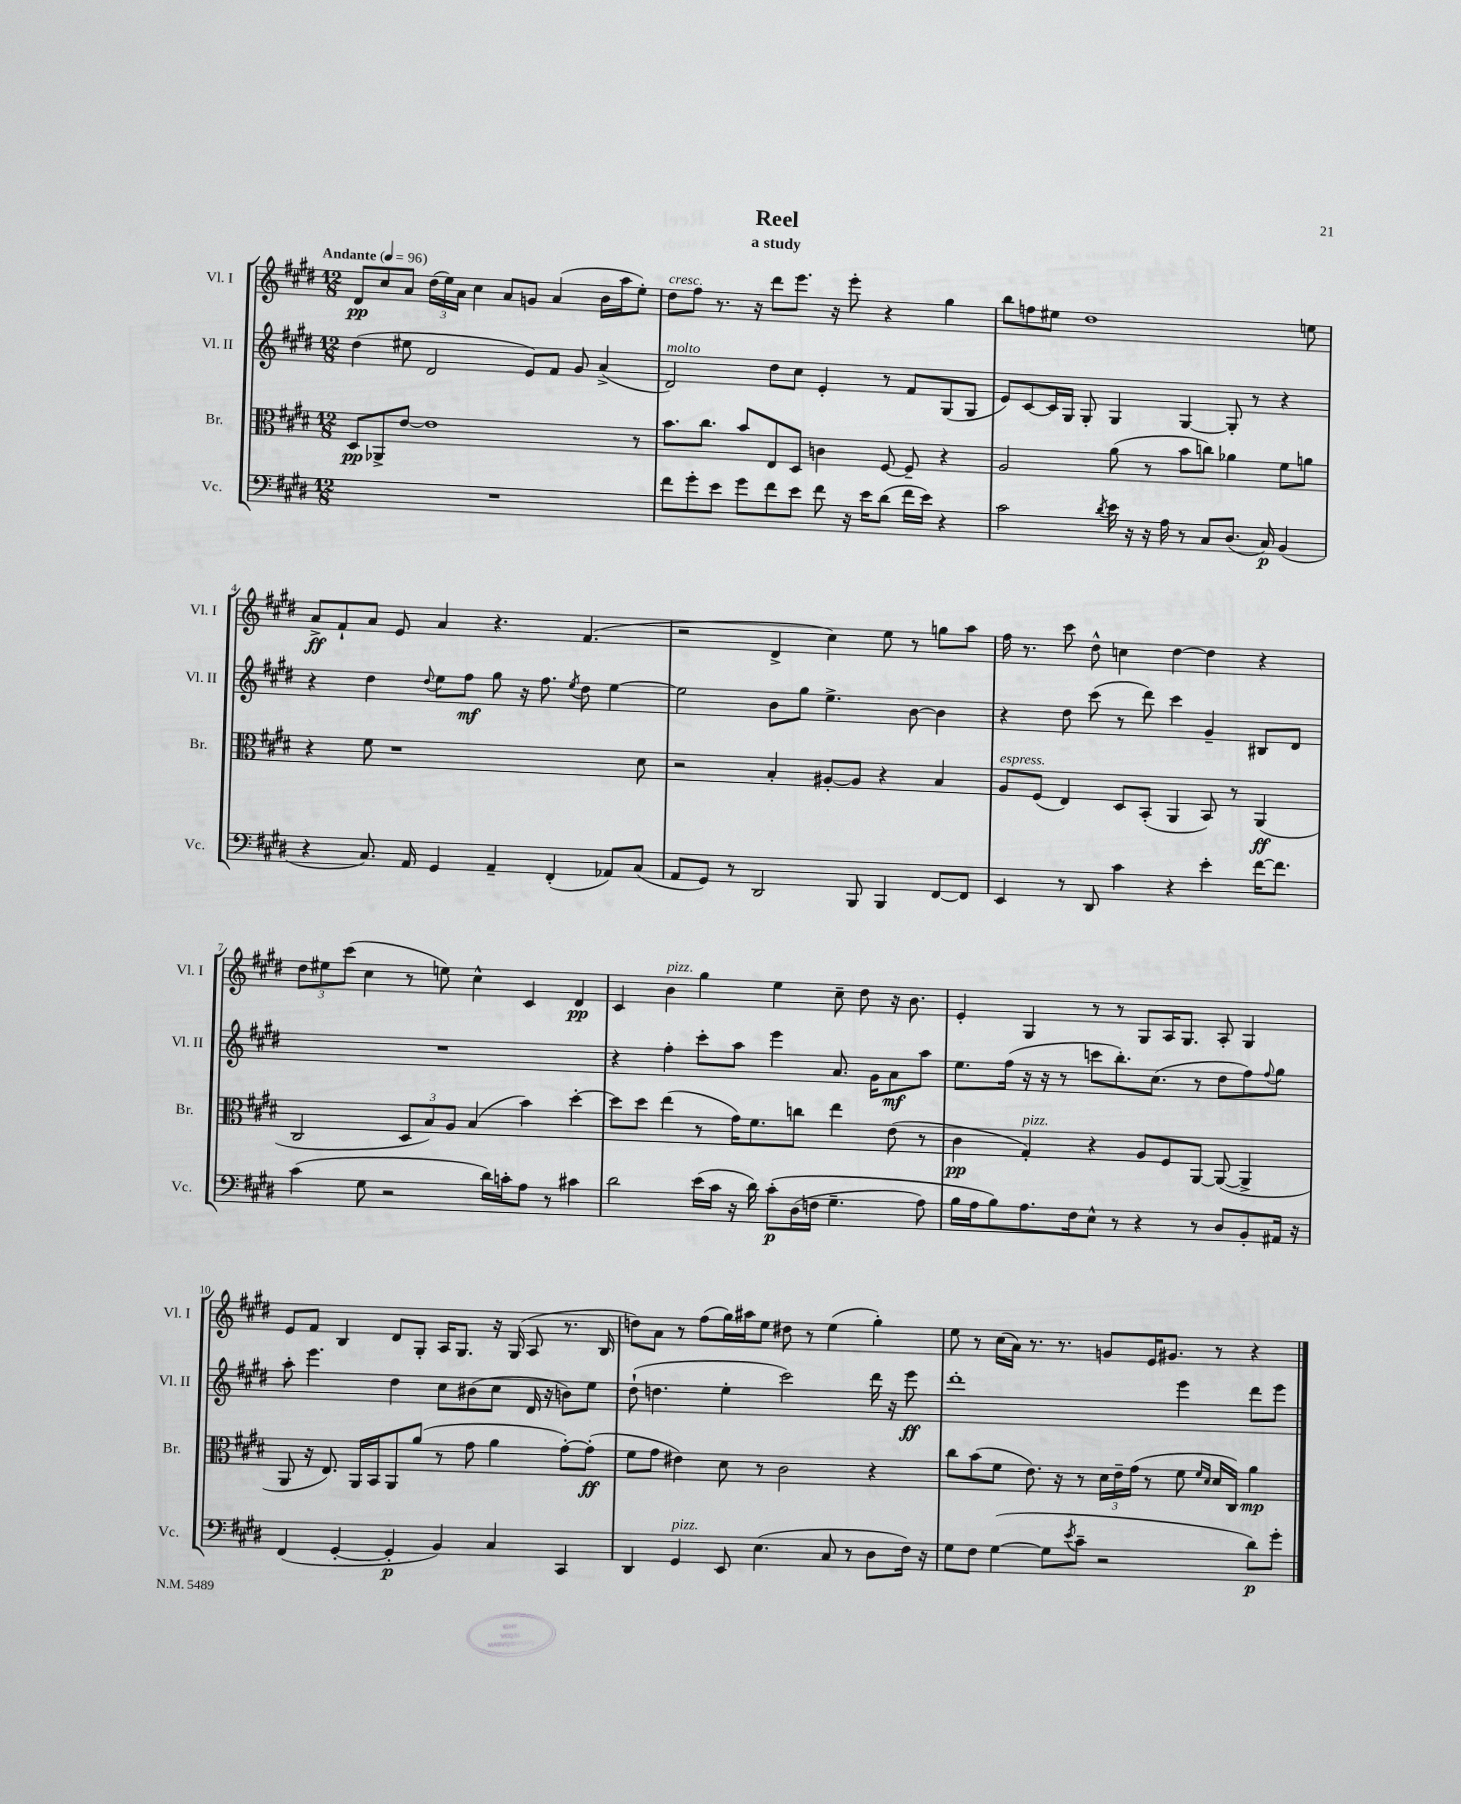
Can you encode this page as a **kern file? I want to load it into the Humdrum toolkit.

**kern	**kern	**kern	**kern
*staff4	*staff3	*staff2	*staff1
*clefF4	*clefC3	*clefG2	*clefG2
*k[f#c#g#d#]	*k[f#c#g#d#]	*k[f#c#g#d#]	*k[f#c#g#d#]
*M12/8	*M12/8	*M12/8	*M12/8
*MM96	*MM96	*MM96	*MM96
1.r	8D#/L	(4dd#\	8d#/L
.	8AA-^/	.	8cc#/
.	[8e/J	8ee#\	8a/J
.	1e]	2d#/	(24dd#\LL
.	.	.	24ee\)
.	.	.	24a\JJ
.	.	.	4cc#\
.	.	.	8a/L
.	.	8e/L)	8g/J
.	.	8f#/J	(4a/
.	.	8g#/	.
.	.	(4a^/	16b\LL
.	.	.	16aa\J
.	8r	.	8ee'\J)
=	=	=	=
8f#\L	8.b\L	2d#/)	8dd#\L
8g#'\	.	.	8ff#\J
.	8.cc#\J	.	.
8e\J	.	.	8.r
8g#\L	8b/L	.	.
.	.	.	16r
8f#\	8E/	8dd#\L	8ddd#\L
8e\J	8D#/J	8cc#\J	8.eee\J
8f#\	4c\	4e'/	.
.	.	.	16r
16r	.	.	8eee'\
16e\LK	.	.	.
(8d#\J	[8F#/	8r	4r
16f#\LL	8F#~/]	8f#/L	.
16e\JJ)	.	.	.
4r	4r	(8G#/	4gg#\
.	.	8G#/J	.
=	=	=	=
2c#\	2A/	8e/L)	8bb\L
.	.	[8c#/	8ff\
.	.	16c#/]L	8ee#\J
.	.	16G#/JJ	.
.	.	8G#'/	1dd#
8qd#/	.	.	.
16e\	(8a\	4G#/	.
16r	.	.	.
16r	8r	.	.
16A\	.	.	.
8r	8b\L	[4G#/	.
8C#/L	8cc\J)	.	.
(8.D#/J	4a-\	8G#'/]	.
.	.	8r	.
16C#/)	.	.	.
(4BB/	8f#\L	4r	.
.	8a\J	.	8ee\
=	=	=	=
4r	4r	4r	8a^/L
.	.	.	8f#`/
8.C#/)	8f#\	4dd#\	8a/J
.	1r	.	8e/
16AA/	.	.	.
.	.	8qqdd#/	.
4GG#/	.	8ee\L	4a/
.	.	8ff#\J	.
4AA~/	.	8gg#\	4.r
.	.	16r	.
.	.	8.ff#\	.
(4FF#'/	.	.	.
.	.	8qee/	.
.	.	8dd#\	(4.f#/
8AA-/L)	.	[4ee\	.
(8C#/J	8d#\	.	.
=	=	=	=
8AA/L	2r	2ee\]	2r
8GG#/J)	.	.	.
8r	.	.	.
2DD#/	.	.	.
.	4B'/	8b\L	4d#^/
.	.	8gg#\J	.
.	[8A#'/L	4.ee^\	4cc#\)
8BBB/	8A#/]J	.	.
4BBB/	4r	.	8ee\
.	.	[8b\	8r
[8FF#/L	4B/	4b\]	8gg\L
8FF#/]J	.	.	8aa\J
=	=	=	=
4EE/	8A/L	4r	16ff#\
.	.	.	8.r
.	(8F#/J	.	.
8r	4E/)	8dd#\	8ccc#\
8DD#/	.	(8ccc#\	8dd#^^\
4c#\	8D#/L	8r	4cc\
.	(8BB'/J	8ddd#\)	.
4r	4AA/	4ccc#\	[4dd#\
4e'\	8BB/)	4g#~/	4dd#\]
.	8r	.	.
[16f#\LK	(4AA/	8B#/L	4r
8.f#\]J	.	.	.
.	.	8d#/J	.
=	=	=	=
(4c#\	2C#/	1.r	12dd#\L
.	.	.	12ee#\
.	.	.	(12ccc#\J
8G#\	.	.	4cc#\
2r	.	.	.
.	12D#/L	.	8r
.	12B/)	.	.
.	.	.	8ee\)
.	12A/J	.	.
.	(4B/	.	4cc#^^\
16d#\LL)	.	.	.
16c'\J	.	.	.
8A\J	4b\)	.	4c#/
8r	.	.	.
4c#\	[4dd#'\	.	4d#/
=	=	=	=
2d#\	8dd#\]L	4r	4c#/
.	8dd#\J	.	.
.	(4ee\	4ff#'\	4b\
(16e\LL	8r	8ccc#'\L	4gg#\
16c#\JJ	.	.	.
16r	16g#\LK)	8aa\J	.
16d#\)	8.f#\	.	.
&(8c#'\L	.	4eee\	4ee\
(16D#\L	8cc\J	.	.
16F\JJ	.	.	.
4.G#~\	4ee\	8.a/	8cc#~\
.	.	.	8dd#\
.	.	16g#\LK	.
.	(8e\	8a\	16r
.	.	.	8.b\
8A\)	8r	8aa\J	.
=	=	=	=
16B\LL	4c#\	8.ee\L	4e'/
16A\J	.	.	.
8B\&)	.	.	.
.	.	(16ff#\Jk	.
8.A\	4G#'/)	16r	4G#/
.	.	16r	.
.	.	8r	.
16F#\k	.	.	.
8E^^\J	4r	8ccc\L	8r
8r	.	8.bb'\)	8r
4r	8A/L	.	8G#/L
.	.	(8.cc#\J	.
.	8F#/	.	16A/K
.	.	.	8.G#/J
8r	[8AA/J	8r	.
8D#/L	(8AA/_	8dd#\L	8A'/
8BB'/	4AA^/]	8ff#\)	4G#/
.	.	8qqff#/	.
16AA#/Jk	.	8gg#\J	.
16r	.	.	.
=	=	=	=
(4FF#/	8AA/	8aa'\	8e/L
.	16r	4.eee\	8f#/J
.	8.E/)	.	.
[4GG#'/	.	.	4B/
.	16AA/LL	.	.
.	16BB/J	.	.
4GG#'/]	8AA/	4dd#\	8d#/L
.	(8a/J	.	8G#'/J
4BB/)	8r	8cc#\L	16A/LK
.	.	.	8.G#/J
.	8g#\	(8b#\	.
4C#/	4a\	8cc#\J	16r
.	.	.	(16G#/
.	.	16d#/	8A/
.	.	16r	.
4CC#/	[8g#'\L)	8b\L)	8.r
.	(8g#'\]J	8ee\J	.
.	.	.	16B/
=	=	=	=
4DD#/	8f#\L	(8dd#`\	8dd\L)
.	8g#\J	4.dd\	8a\J
4GG#/	4e#\)	.	8r
.	.	.	(8ff#\L
8EE/	8d#\	4ee'\	16gg#\L)
.	.	.	16aa#\J
(4.E\	8r	.	8ee\J
.	2c#\	2ccc#\)	8dd#\
.	.	.	8r
8C#/	.	.	(4ee\
8r	.	.	.
8D#\L	4r	16ddd#\	4gg#'\)
.	.	16r	.
16F#\Jk)	.	8eee\	.
16r	.	.	.
=	=	=	=
8G#\L	8cc#\L	1ddd#'	8ee\
8F#\J	(8b\	.	8r
([4G#\	8f#\J	.	(16cc#\LL
.	.	.	16a\JJ)
.	8.e\)	.	8.r
8G#\]L	.	.	.
.	16r	.	8.r
8qe/	.	.	.
8c#~\J	8r	.	.
2r	24d#\LL	.	8g/L
.	24e~\	.	.
.	(24g#\JJ	.	.
.	8r	.	16e/K
.	.	.	8.g#/J
.	8f#\	4eee\	.
.	16qqf#/LL	.	.
.	16qqd#/JJ	.	.
.	16d#/LL	.	8r
.	16C#/JJ)	.	.
8d#\L)	4a\	8ddd#\L	4r
8g#'\J	.	8eee\J	.
==	==	==	==
*-	*-	*-	*-
